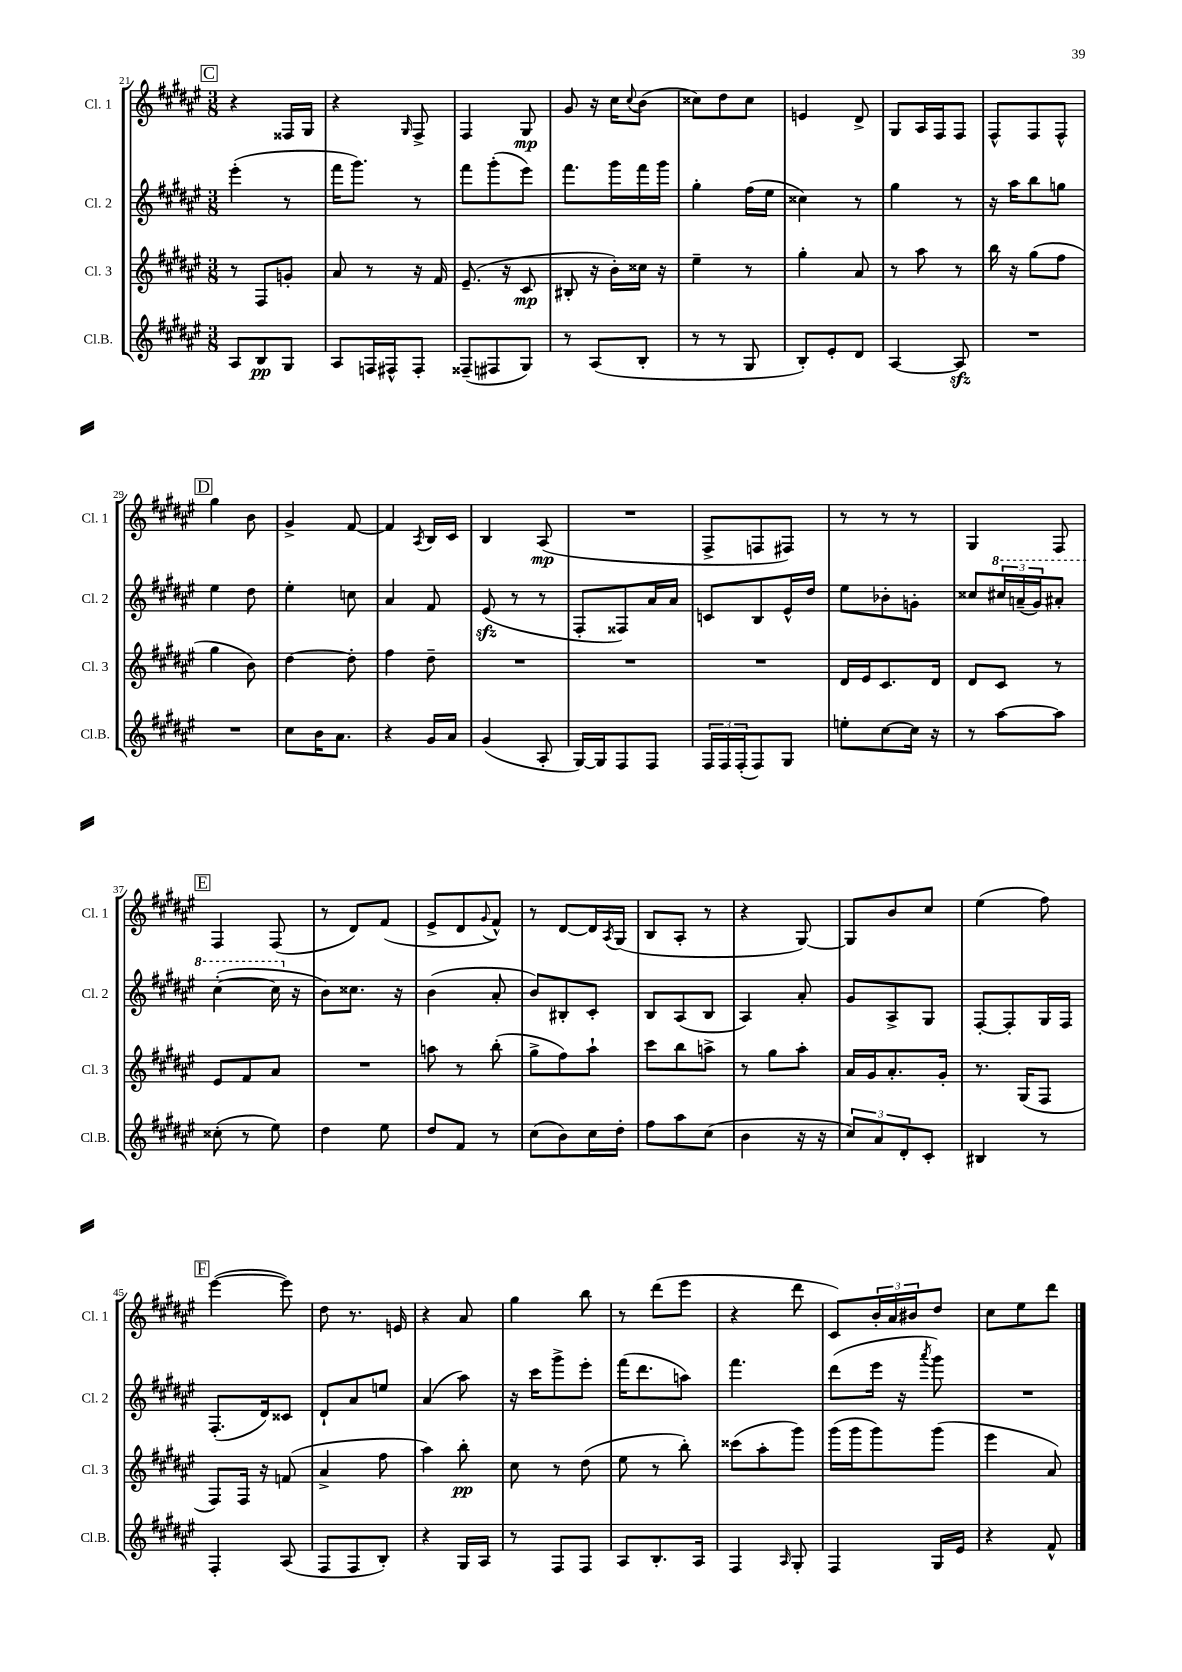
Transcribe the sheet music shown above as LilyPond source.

<<
\new StaffGroup <<
\new Staff = "s0" \with { instrumentName = "Cl. 1" shortInstrumentName = "Cl. 1" } {
    \clef treble \key fis \major \numericTimeSignature \time 3/8
    \mark \markup { \box "C" } r4 fisis16 gis16 |
    r4 \grace { gis16 } fis8-> |
    fis4 gis8\mp |
    gis'8 r16 cis''16 \appoggiatura { cis''8 } b'8( |
    cisis''8) dis''8 cisis''8 |
    e'4 dis'8-> |
    gis8 ais16 fis16 fis8 |
    fis8-^ fis8 fis8-^ |
    \mark \markup { \box "D" } gis''4 b'8 |
    gis'4-> fis'8~ |
    fis'4 \acciaccatura { ais8 } b16 cis'16 |
    b4 ais8\mp( |
    R4. |
    fis8-> f8 fis8) |
    r8 r8 r8 |
    gis4 fis8 |
    \mark \markup { \box "E" } fis4 fis8( |
    r8 dis'8) fis'8( |
    eis'8-> dis'8 \appoggiatura { gis'8 } fis'8-^) |
    r8 dis'8~ dis'16 \acciaccatura { ais8 } gis16( |
    b8 ais8-. r8 |
    r4 gis8~) |
    gis8 b'8 cis''8 |
    eis''4( fis''8) |
    \mark \markup { \box "F" } eis'''4~( eis'''8) |
    dis''8 r8. e'16 |
    r4 ais'8 |
    gis''4 b''8 |
    r8 dis'''8( eis'''8 |
    r4 dis'''8 |
    cis'8) \tuplet 3/2 { b'16-. ais'16 bis'16 } dis''8 |
    cis''8 eis''8 dis'''8 \bar "|." |
}
\new Staff = "s1" \with { instrumentName = "Cl. 2" shortInstrumentName = "Cl. 2" } {
    \clef treble \key fis \major \numericTimeSignature \time 3/8
    \mark \markup { \box "C" } eis'''4-.( r8 |
    fis'''16 gis'''8.) r8 |
    fis'''8 gis'''8-.( eis'''8) |
    fis'''8. gis'''16 fis'''16 gis'''16 |
    gis''4-. fis''16( eis''16 |
    cisis''4) r8 |
    gis''4 r8 |
    r16 ais''16 b''8 g''8 |
    \mark \markup { \box "D" } eis''4 dis''8 |
    eis''4-. c''8 |
    ais'4 fis'8 |
    eis'8\sfz( r8 r8 |
    fis8-. fisis8) ais'16 ais'16 |
    c'8 b8 eis'16-^ dis''16 |
    eis''8 bes'8-. g'8-. |
    cisis''8 \tuplet 3/2 { \ottava #1 cis'''!16 a''16--( gis''16) } ais''8-. |
    \mark \markup { \box "E" } cis'''4~-.( cis'''16 \ottava #0 r16 |
    b'8) cisis''8. r16 |
    b'4( ais'8-. |
    b'8) bis8-. cis'8-. |
    b8 ais8( b8 |
    ais4) ais'8-. |
    gis'8 ais8-> gis8 |
    fis8~-. fis8-. gis16 fis16 |
    \mark \markup { \box "F" } fis8.-.( dis'16) cisis'8 |
    dis'8-! ais'8 e''8 |
    ais'4( ais''8) |
    r16 cis'''16 gis'''8-> eis'''8-. |
    fis'''16( dis'''8. a''8) |
    fis'''4. |
    dis'''8( eis'''16 r16 \acciaccatura { ais'''8 } gis'''8) |
    R4. \bar "|." |
}
\new Staff = "s2" \with { instrumentName = "Cl. 3" shortInstrumentName = "Cl. 3" } {
    \clef treble \key fis \major \numericTimeSignature \time 3/8
    \mark \markup { \box "C" } r8 fis8 g'8-. |
    ais'8 r8 r16 fis'16 |
    eis'8.--( r16 cis'8\mp |
    bis8-. r16 b'16-.) cisis''16 r16 |
    eis''4-- r8 |
    gis''4-. ais'8 |
    r8 ais''8 r8 |
    b''16 r16 gis''8( fis''8 |
    \mark \markup { \box "D" } gis''4 b'8) |
    dis''4~ dis''8-. |
    fis''4 dis''8-- |
    R4. |
    R4. |
    R4. |
    dis'16 eis'16 cis'8. dis'16 |
    dis'8 cis'8 r8 |
    \mark \markup { \box "E" } eis'8 fis'8 ais'8 |
    R4. |
    a''8 r8 b''8-.( |
    gis''8-> fis''8) ais''8-! |
    cis'''8 b''8 a''8-> |
    r8 gis''8 ais''8-. |
    ais'16 gis'16 ais'8.-. gis'16-. |
    r8. gis16( fis8 |
    \mark \markup { \box "F" } fis8) fis16 r16 f'8( |
    ais'4-> fis''8 |
    ais''4) b''8-.\pp |
    cis''8 r8 dis''8( |
    eis''8 r8 b''8-.) |
    cisis'''8( ais''8-. gis'''8) |
    gis'''16( gis'''16 gis'''8) gis'''8( |
    eis'''4 ais'8) \bar "|." |
}
\new Staff = "s3" \with { instrumentName = "Cl.B." shortInstrumentName = "Cl.B." } {
    \clef treble \key fis \major \numericTimeSignature \time 3/8
    \mark \markup { \box "C" } ais8 b8\pp gis8 |
    ais8 f16 fis16-^ fis8-. |
    fisis8--( fis8 gis8) |
    r8 ais8( b8-. |
    r8 r8 gis8 |
    b8-.) eis'8-. dis'8 |
    ais4~ ais8\sfz |
    R4. |
    \mark \markup { \box "D" } R4. |
    cis''8 b'16 ais'8. |
    r4 gis'16 ais'16 |
    gis'4( ais8-. |
    gis16~) gis16 fis8 fis8 |
    \tuplet 3/2 { fis16 fis16 fis16-.( } fis8) gis8 |
    e''8-. cis''8~ cis''16 r16 |
    r8 ais''8~ ais''8 |
    \mark \markup { \box "E" } cisis''8-.( r8 eis''8) |
    dis''4 eis''8 |
    dis''8 fis'8 r8 |
    cis''8( b'8) cis''16 dis''16-. |
    fis''8 ais''8 cis''8( |
    b'4 r16 r16 |
    \tuplet 3/2 { cis''8) ais'8 dis'8-. } cis'8-. |
    bis4 r8 |
    \mark \markup { \box "F" } fis4-. ais8( |
    fis8 fis8 b8-.) |
    r4 gis16 ais16 |
    r8 fis8 fis8 |
    ais8 b8.-. ais16 |
    fis4 \grace { ais16 } gis8-. |
    fis4 gis16 eis'16 |
    r4 fis'8-^ \bar "|." |
}
>>
>>
\layout { \context { \Score currentBarNumber = #21 } }
